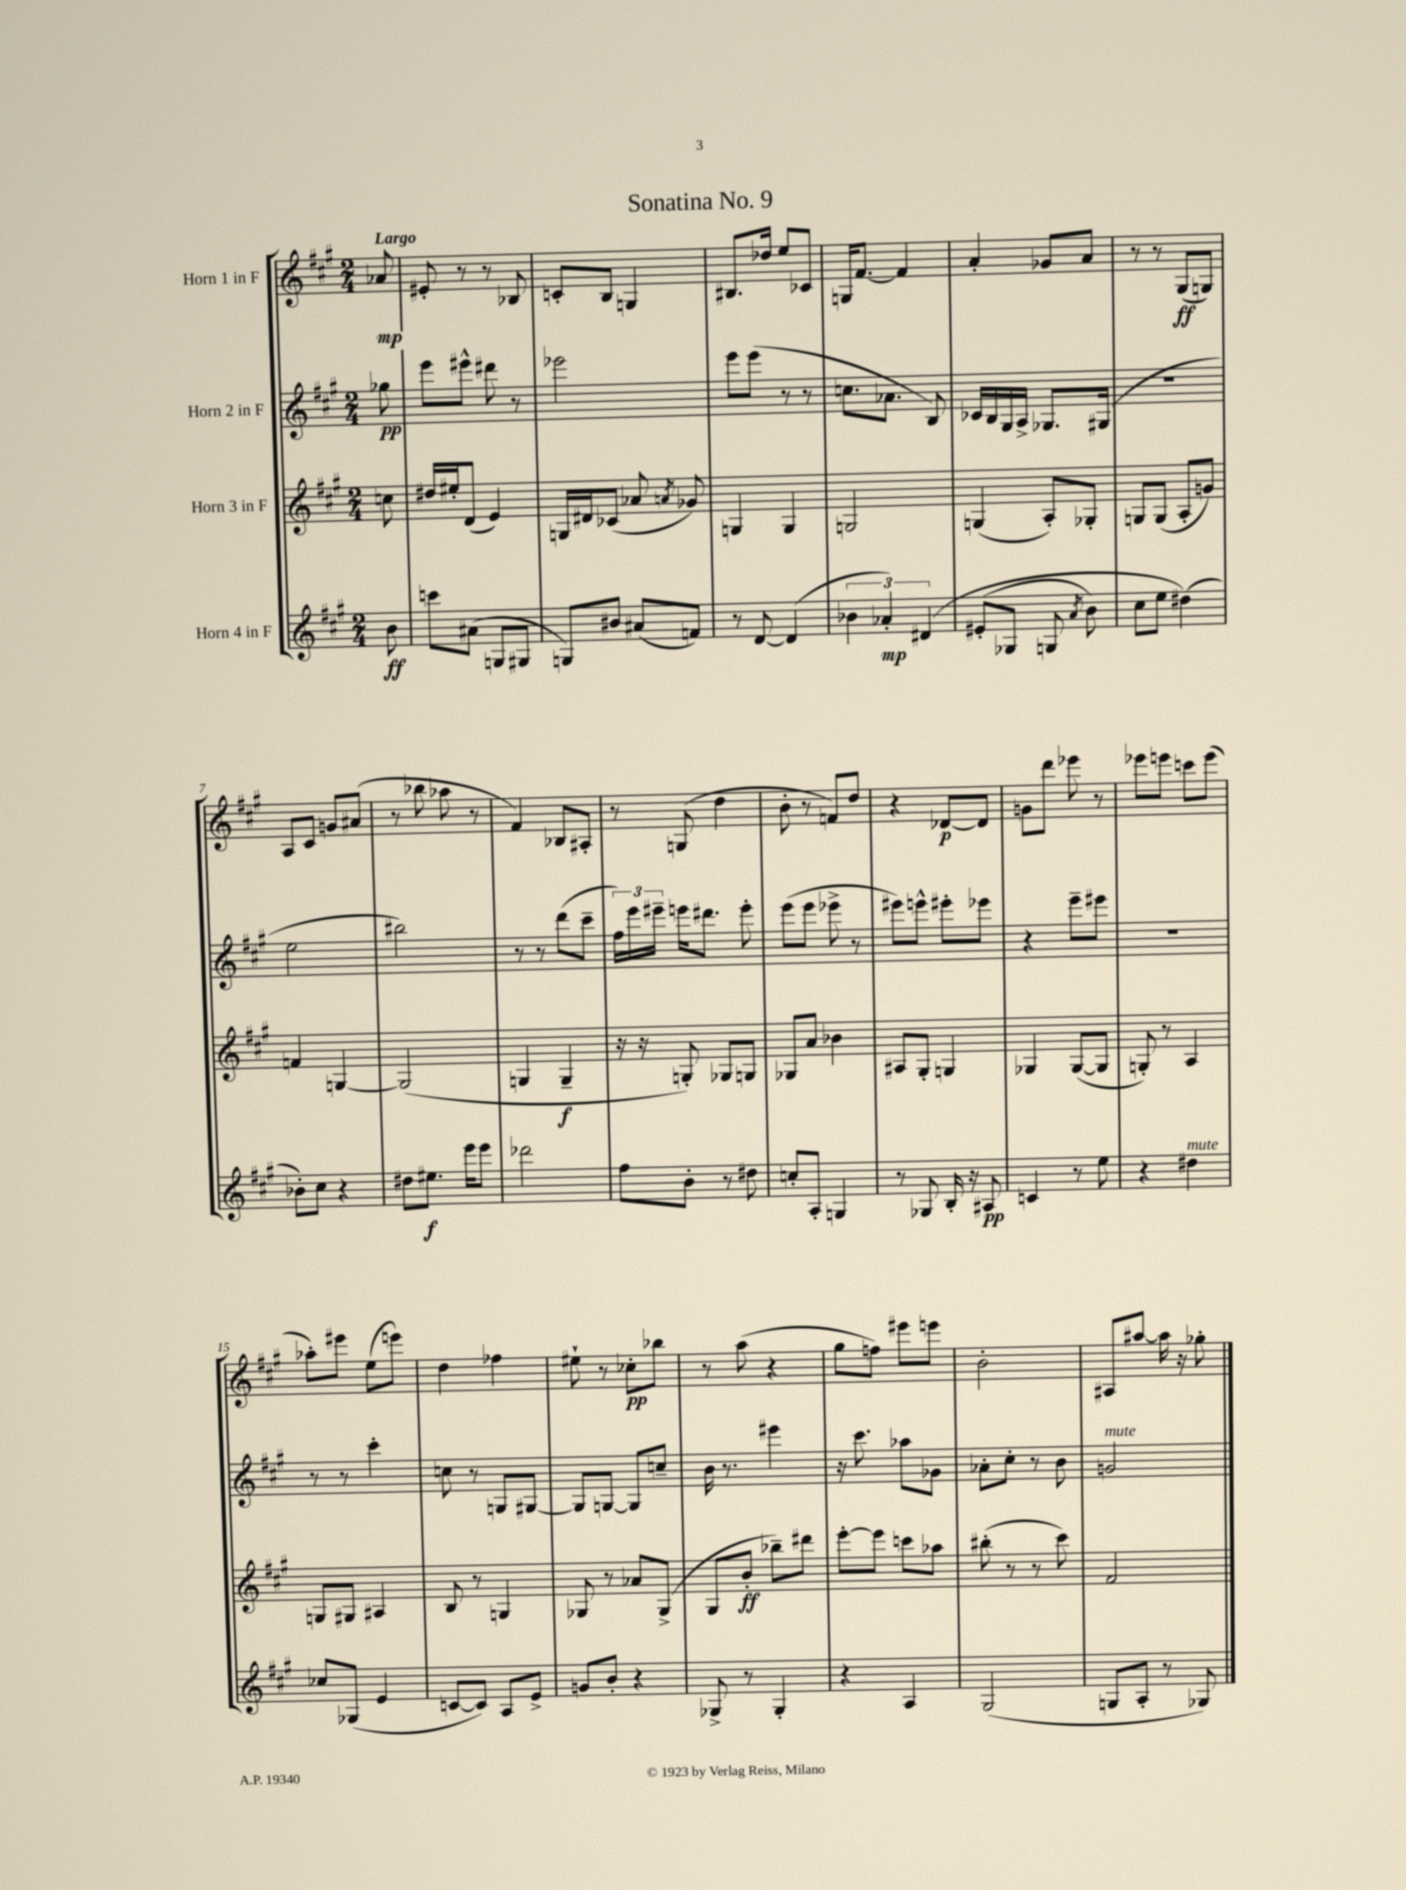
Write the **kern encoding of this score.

**kern	**kern	**kern	**kern
*staff4	*staff3	*staff2	*staff1
*clefG2	*clefG2	*clefG2	*clefG2
*k[f#c#g#]	*k[f#c#g#]	*k[f#c#g#]	*k[f#c#g#]
*M2/4	*M2/4	*M2/4	*M2/4
8b	8cc	8gg-	8a-
=	=	=	=
8ccc	16dd#	8eee	8e#'
.	16ee#'	.	.
(8a#	(8d	8eee#^^	8r
8G	4e)	8ddd#	8r
8G#	.	8r	8B-
=	=	=	=
8G)	16G	2eee-	8c'
.	16d#	.	.
8b#	(8c-	.	8B
(8a#	8a-	.	4G
.	8qa	.	.
8f)	8g-)	.	.
=	=	=	=
8r	4G	8eee	8.B#
[8d	.	(8eee	.
.	.	.	16dd-
(4d]	4G	8r	8ee
.	.	8r	8c-
=	=	=	=
6b-	2G	8.cc	16G
.	.	.	[8.f#
6a-')	.	.	.
.	.	8.a-	.
.	.	.	4f#]
&(6d#	.	.	.
.	.	8B)	.
=	=	=	=
(8e#'	(4G	16c-	4a'
.	.	16B	.
8G-	.	16G#	.
.	.	16A^	.
8G	8A')	8.G-	8g-
8qa	.	.	.
8b)	8G-'	.	8a
.	.	(16G#	.
=	=	=	=
8cc#	8G	2r	8r
8ee	(8G	.	8r
(4dd#&)	8A'	.	(8G#
.	8g)	.	8G)
=	=	=	=
8b-')	4f	2ee	8A
8cc#	.	.	8c#
4r	[4G	.	8g
.	.	.	(8a#
=	=	=	=
8dd#	(2G]	2bb#)	8r
8.ee#	.	.	8bb-
.	.	.	8aa-
16eee	.	.	.
8eee	.	.	8r
=	=	=	=
2ddd-	4G	8r	4f#)
.	.	8r	.
.	4G~	(8ddd	8B-
.	.	8ccc#~	8A#'
=	=	=	=
8ff#	16r	24ff#)	8r
.	.	24eee	.
.	16r	.	.
.	.	24eee#~	.
8b'	8G')	16eee	(8G
.	.	8.ddd#	.
8r	8G-	.	4dd
8dd#	8G	8eee'	.
=	=	=	=
8cc'	8G-	(8eee	8b'
8A'	8a	8eee	8r
4G	4b-	8eee-^	8f)
.	.	8r	8dd
=	=	=	=
8r	8A#	8eee#)	4r
8G-	8G#'	8eee^^	.
16B'	4G	8eee#'	[8d-
16r	.	.	.
8A#	.	8eee-	8d-]
=	=	=	=
4c	4G-	4r	8g
.	.	.	8ddd
8r	([8G-	8eee~	8eee-
8ee	8G-]	8eee#	8r
=	=	=	=
4r	8G')	2r	8eee-
.	8r	.	8eee
4dd#	4A	.	8ccc
.	.	.	(8eee
=	=	=	=
8cc-	8G	8r	8aa-')
(8G-	8G#	8r	8eee#
4e	4A#	4ccc#'	(8ee
.	.	.	8eee)
=	=	=	=
[8c	8B	8cc	4dd
8c])	8r	8r	.
8A	4G	8G	4ff-
8e^	.	[8G#	.
=	=	=	=
8g	8G-	8G#]	8ee#`
8b'	8r	[8G	8r
4r	8a-	8G]	8cc-'
.	(8G-^	8cc~	8bb-
=	=	=	=
8G-^	8G#	16b	8r
.	.	8.r	.
8r	8b'	.	(8aa
4G-'	8bb-~)	4eee#	4r
.	8ddd#	.	.
=	=	=	=
4r	[8eee'	16r	8gg#
.	.	8.ccc#	.
.	8eee]	.	8ff)
4A	8ccc	8aa-	8eee#
.	8aa-	8g-	8eee
=	=	=	=
(2G#	(8bb#'	8a-'	2b'
.	8r	8cc#'	.
.	8r	8r	.
.	8ccc#)	8b	.
=	=	=	=
8G	2f#	2g	8A#
8A'	.	.	[8aa#
8r	.	.	16aa#]
.	.	.	16r
8G-)	.	.	8gg-'
==	==	==	==
*-	*-	*-	*-
